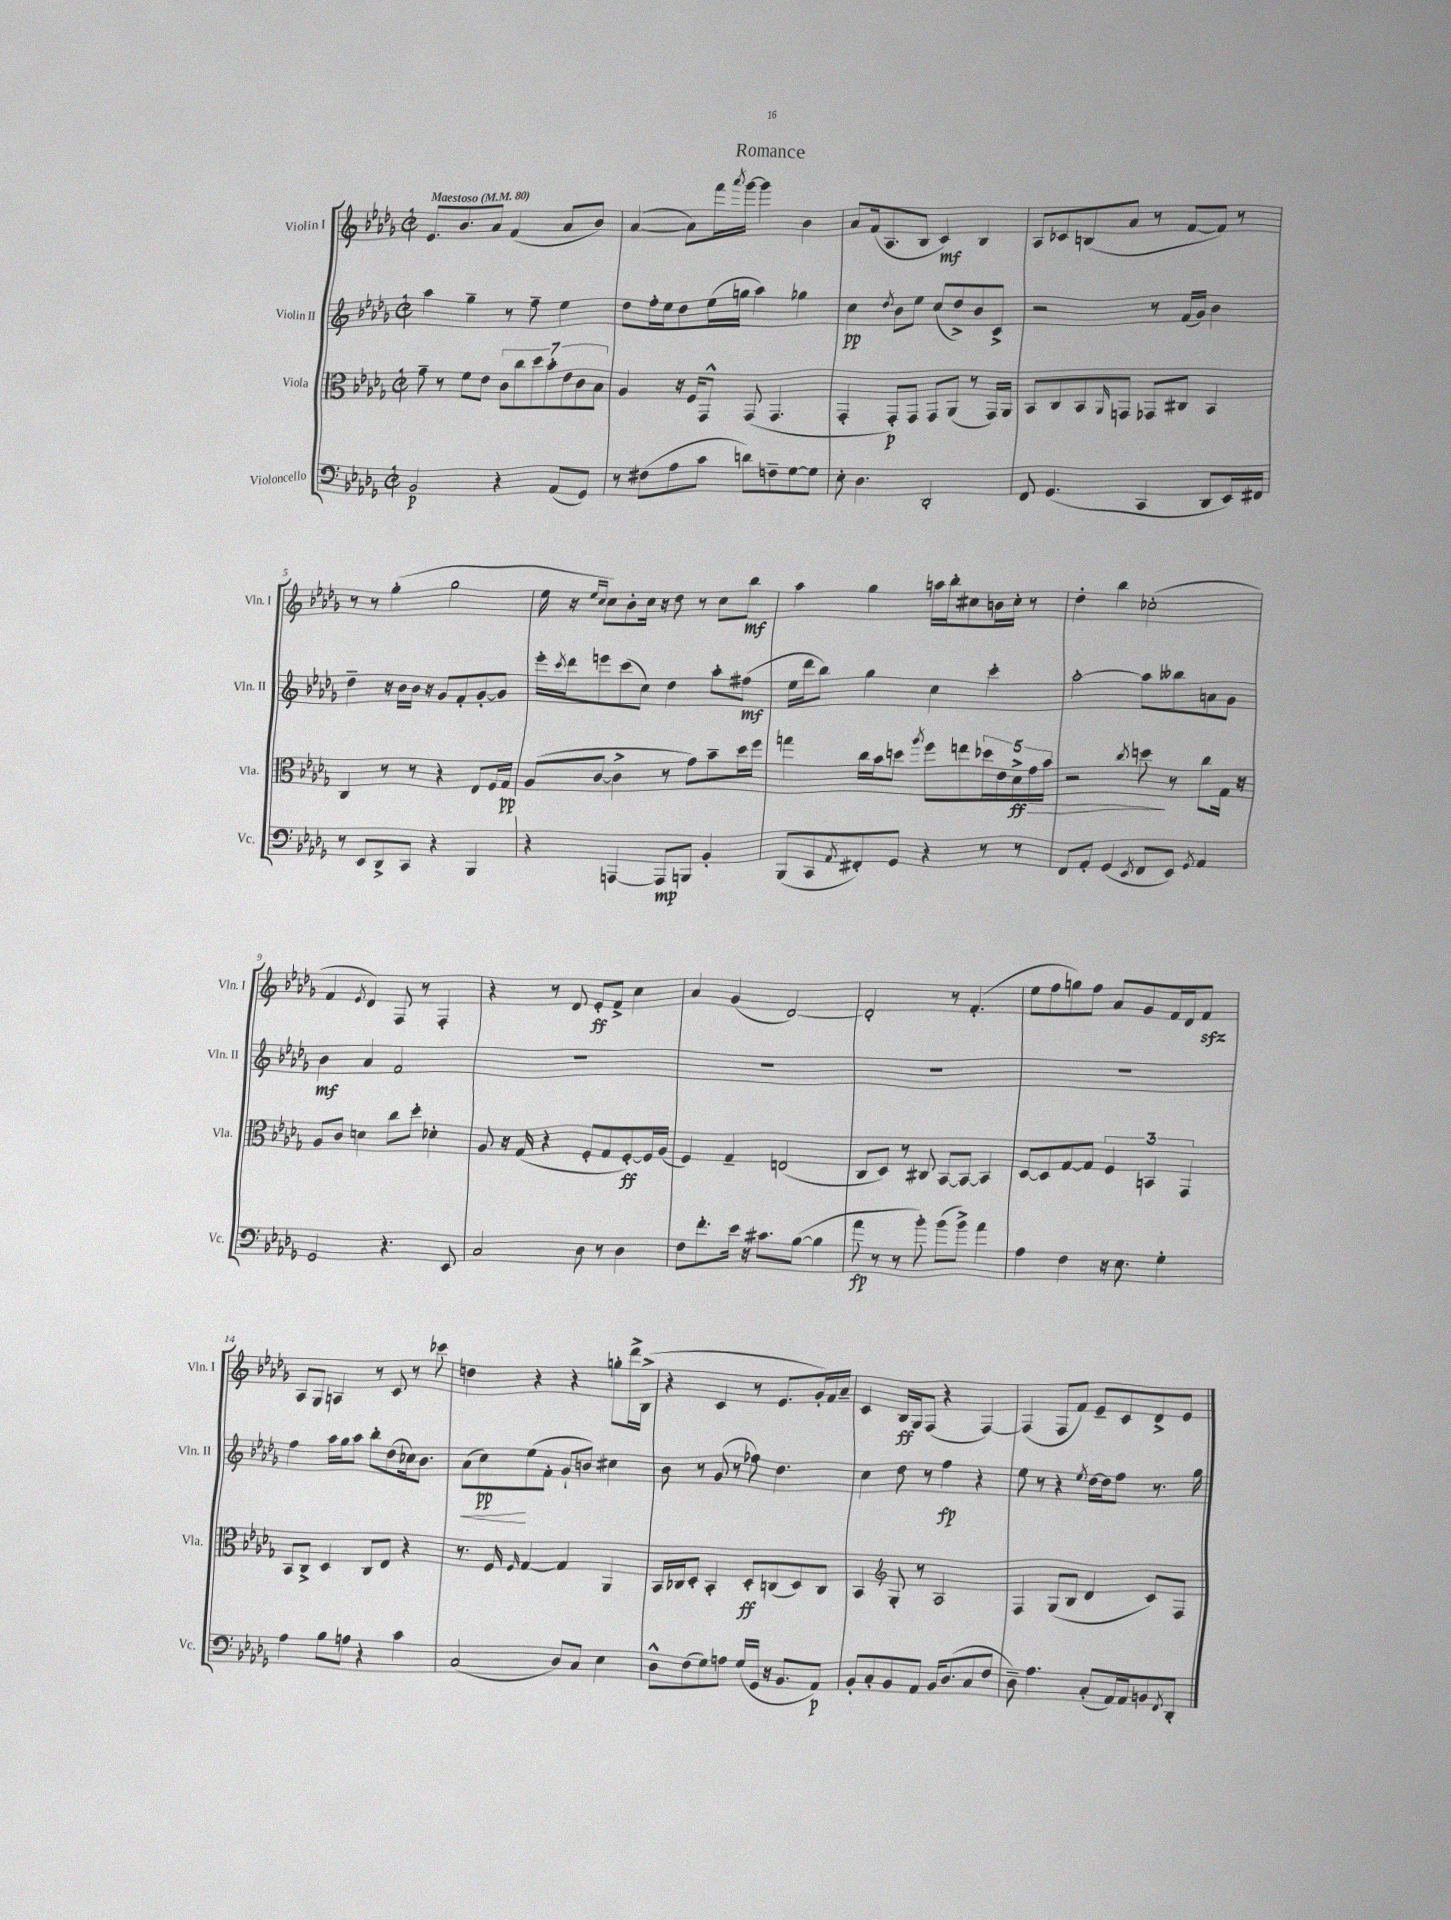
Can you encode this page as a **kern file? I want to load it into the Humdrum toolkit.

**kern	**kern	**kern	**kern
*staff4	*staff3	*staff2	*staff1
*clefF4	*clefC3	*clefG2	*clefG2
*k[b-e-a-d-g-]	*k[b-e-a-d-g-]	*k[b-e-a-d-g-]	*k[b-e-a-d-g-]
*M2/2	*M2/2	*M2/2	*M2/2
*met(c|)	*met(c|)	*met(c|)	*met(c|)
*MM80	*MM80	*MM80	*MM80
2BB-/	8g-~\	4aa-\	8.e-/L
.	8r	.	.
.	.	.	8.b-/
.	8f\L	4gg-~\	.
.	8e-\J	.	8a-/J
4r	14c\L	8r	(4f/
.	14cc\	.	.
.	.	8ff~\	.
.	14dd-\	.	.
.	14b-'\	.	.
(8AA-/L	.	4ee-\	8a-/L
.	14e-\	.	.
.	14c\	.	.
8GG-/J)	.	.	8b-/J)
.	14B-\J	.	.
=	=	=	=
8r	4A-/	8dd-\L	([4a-/
(8F#\L	.	16ff'\L	.
.	.	16ee-\J	.
8A-\	16r	8dd-\	8a-\]L)
.	16F/LK	.	.
8c\J	8GG-^^/J	(16ee-\L	16fff\L
.	.	.	8qaaa-/
.	.	16gg\JJ	[16ggg-\JJ
8d\L)	(8GG-/	4aa-\)	4ggg-\]
8F~\	4.GG-/	.	.
[8G-\	.	4gg-\	4b-\
8G-\]J	.	.	.
=	=	=	=
8E-'\	4GG-'/	4cc\	8a-/L
4.D-\	.	.	(16f/k
.	.	.	8.A-/
.	.	8qdd-/	.
.	8GG-'/L)	8b-\L	.
.	8GG-/J	8ee-\J	8B-/J
2DD-'/	8GG-/L	(8cc/L	4c/)
.	(8AA-/J	8dd-^/)	.
.	8r	8b-/	4B-/
.	16GG-/LL)	8c^/J	.
.	16AA-/JJ	.	.
=	=	=	=
8FF/	8BB-/L	2r	8A-/L
(4.GG-/	8C/	.	8c-/
.	8BB-/	.	(8B/
.	16qqAA-/	.	.
.	8GG/J	.	8a-/J
4CC/	8GG-/L	8r	8r
.	8C#/J	(16f/LL	[8f/L
.	.	16g-/JJ)	.
8DD-/L	4BB-/	4b-\	8f/]J)
16EE-/L)	.	.	8r
16FF#/JJ	.	.	.
=	=	=	=
8r	4C/	4dd-~\	8r
8EE-/L	.	.	8r
8DD-^/	8r	16r	(4gg-'\
.	.	16b-\LL	.
8CC/J	8r	16b-\JJ	.
.	.	16r	.
4r	4r	8g-/L	2gg-\
.	.	8f'/	.
4BBB-/	8E-/L	[8g-'/	.
.	16F/L	8g-/]J	.
.	16G-/JJ	.	.
=	=	=	=
4r	(8A-/L	16eee-'\LL	16ee-\
.	.	8qccc/	.
.	.	16ddd-\J	16r
.	.	.	16qqee-/LL
.	.	.	16qqcc/JJ
.	[8c/J	8eee\	8cc\L)
[4AAA/	4c^\]	(8ccc\	8b-'\
.	.	8cc\J)	16cc\Jk
.	.	.	16r
8AAA/]L	8r	4dd-\	8dd-\
8BBB/J	8g-\L)	.	8r
4BB-'/	8b-~\	8aa-'\L	8cc\L
.	16dd-\L	(8ff#\J	8bb-\J
.	16ff\JJ	.	.
=	=	=	=
(8BBB-/L	4gg\	16ee-\LL	4aa-\
.	.	16ddd-\J	.
8CC/	.	8bb-\J)	.
8qAA-/	.	.	.
8FF#'/)	16cc\LL	4gg-\	4gg-\
.	16b-\J	.	.
8GG-/J	8dd\J	.	.
.	8qaa-/	.	.
4r	8ff\L	4cc\	16aa\LL
.	.	.	16bb-'\J
.	8ee\	.	8cc#\
8r	20dd-\L	4ccc'\	16b\L
.	20e-\	.	.
.	.	.	16cc#'\JJ
.	20d-^\	.	.
8r	.	.	8r
.	20g-\	.	.
.	20b-\JJ	.	.
=	=	=	=
8FF/L	2r	[2aa-'\	4dd-'\
8AA-'/J	.	.	.
(4GG-/	.	.	4bb-\
8qEE-/	8qcc/	.	.
8FF/L	8dd\	8aa-\]L	(2cc-'\
8EE-/J)	8r	8bb--\	.
8qGG-/	.	.	.
4AA-/	8cc\L	8a\	.
.	16G-\Jk	8g-\J	.
.	16r	.	.
=	=	=	=
2GG-/	8A-/L	4b-\	4f/
.	8c/J	.	.
.	.	.	8qe-/
.	4d\	4a-/	4d-/)
4.r	8cc\L	2f/	8F/
.	8dd-'\J	.	8r
.	4d-'\	.	4F'/
8EE-/	.	.	.
=	=	=	=
2C/	8A-/	1r	4r
.	16r	.	.
.	(16G-/	.	.
.	4r	.	8r
.	.	.	8d-/
8D-\	8F'/L	.	8e-'/L
8r	8G-/	.	8f^/J
4D-\	[8F'/)	.	4cc\
.	16F/]L	.	.
.	(16A-/JJ	.	.
=	=	=	=
8F\L	4F/)	1r	4a-/
8.f'\	.	.	.
.	4G-~/	.	(4g-/
16e-\Jk	.	.	.
16r	.	.	.
8.c#\L	.	.	.
.	(2E/	.	[2d-/)
([8B-\J	.	.	.
4B-\]	.	.	.
=	=	=	=
8a-\	8C/L	1r	2d-'/]
8r	8D-/J)	.	.
8r	8r	.	.
8b-'\)	8C#/	.	.
(8b-\L	[8BB-/L	.	8r
8b-^\J)	8BB-/_J	.	(4.f'/
4a-\	4BB-/]	.	.
=	=	=	=
4A-\	[8D-/L	1r	8ee-\L
.	8D-/]	.	8ff\
4F\	[8G-/	.	8gg\)
.	8G-/]J	.	8ff\J
16r	6F/	.	8a-/L
8.E-\	.	.	.
.	.	.	8g-/
.	6BB/	.	.
4G-'\	.	.	16f/L
.	.	.	16d-/J
.	6GG-/	.	.
.	.	.	8f/J
=	=	=	=
4A-\	8BB-/L	4ff\	8A-/L
.	8C^/J	.	8G-/J
8B-\L	4D-/	16aa-\LL	4A/
.	.	16gg-\J	.
8A\J	.	8aa-\J	.
4r	8C/L	8bb-'\L	8r
.	8E-/J	(8dd-\	8c/
4c\	4r	16cc-\k)	8r
.	.	8.b-\J	.
.	.	.	8ccc-\
=	=	=	=
(2C/	8.r	(8a-\L	4dd\
.	.	8cc\)	.
.	16F/	.	.
.	16qqF/	.	.
.	[4G-/	(8ee-\	4r
.	.	8f'\J	.
8D-/L)	4G-/]	8g-`/L	4r
8C/J	.	8b/J)	.
4E-\	4AA-/	4cc#\	8gg'\L
.	.	.	16ddd-^\L
.	.	.	(16B-^\JJ
=	=	=	=
8D-^^\L	16BB-/LL	8b-\	4r
.	16C-/J	.	.
(8F\	8D-'/J	8r	.
8G-\)	4BB-'/	(8g-/	4c/
8A\J	.	8r	.
(16G-/LL	8D-'/L	8ff-\)	8r
16GG-/JJ	.	.	.
16r	(8C/	4.dd-\	8.e-/L
8.BB-/L	.	.	.
.	8D-/)	.	.
.	.	.	16g-'/L)
8AA-/J)	8C/J	.	16f/
.	.	.	16a-~/JJ
=	=	=	=
8BB-'/L	4BB-/	4cc\	4c/
8C'/	.	.	.
*	*clefG2	*	*
8BB-/	8G-'/	8dd-\	16B-/LL
.	.	.	16G-/J
8AA-/J	8r	8r	(8F/J
16BB-/LK	2A-/	4ff\	4r
(8.D-/	.	.	.
8C/	.	4r	[4F/)
8F/J	.	.	.
=	=	=	=
8D-~\)	4F/	8ee-\	(4F/]
4.A-\	.	8r	.
.	(8G-/L	4r	8F/L
.	8B-/J	.	8f/J)
.	.	8qee-/	.
(8C'/L	4d-/	[16dd-\LL	8e-~/L
.	.	16dd-\]J	.
16AA-/L)	.	8ff\J	8c/
16AA-/J	.	.	.
8BB/	8c/L)	8.r	8d-^/
8qFF/	.	.	.
8DD-'/J	8F/J	.	8e-/J
.	.	16gg-\	.
==	==	==	==
*-	*-	*-	*-
